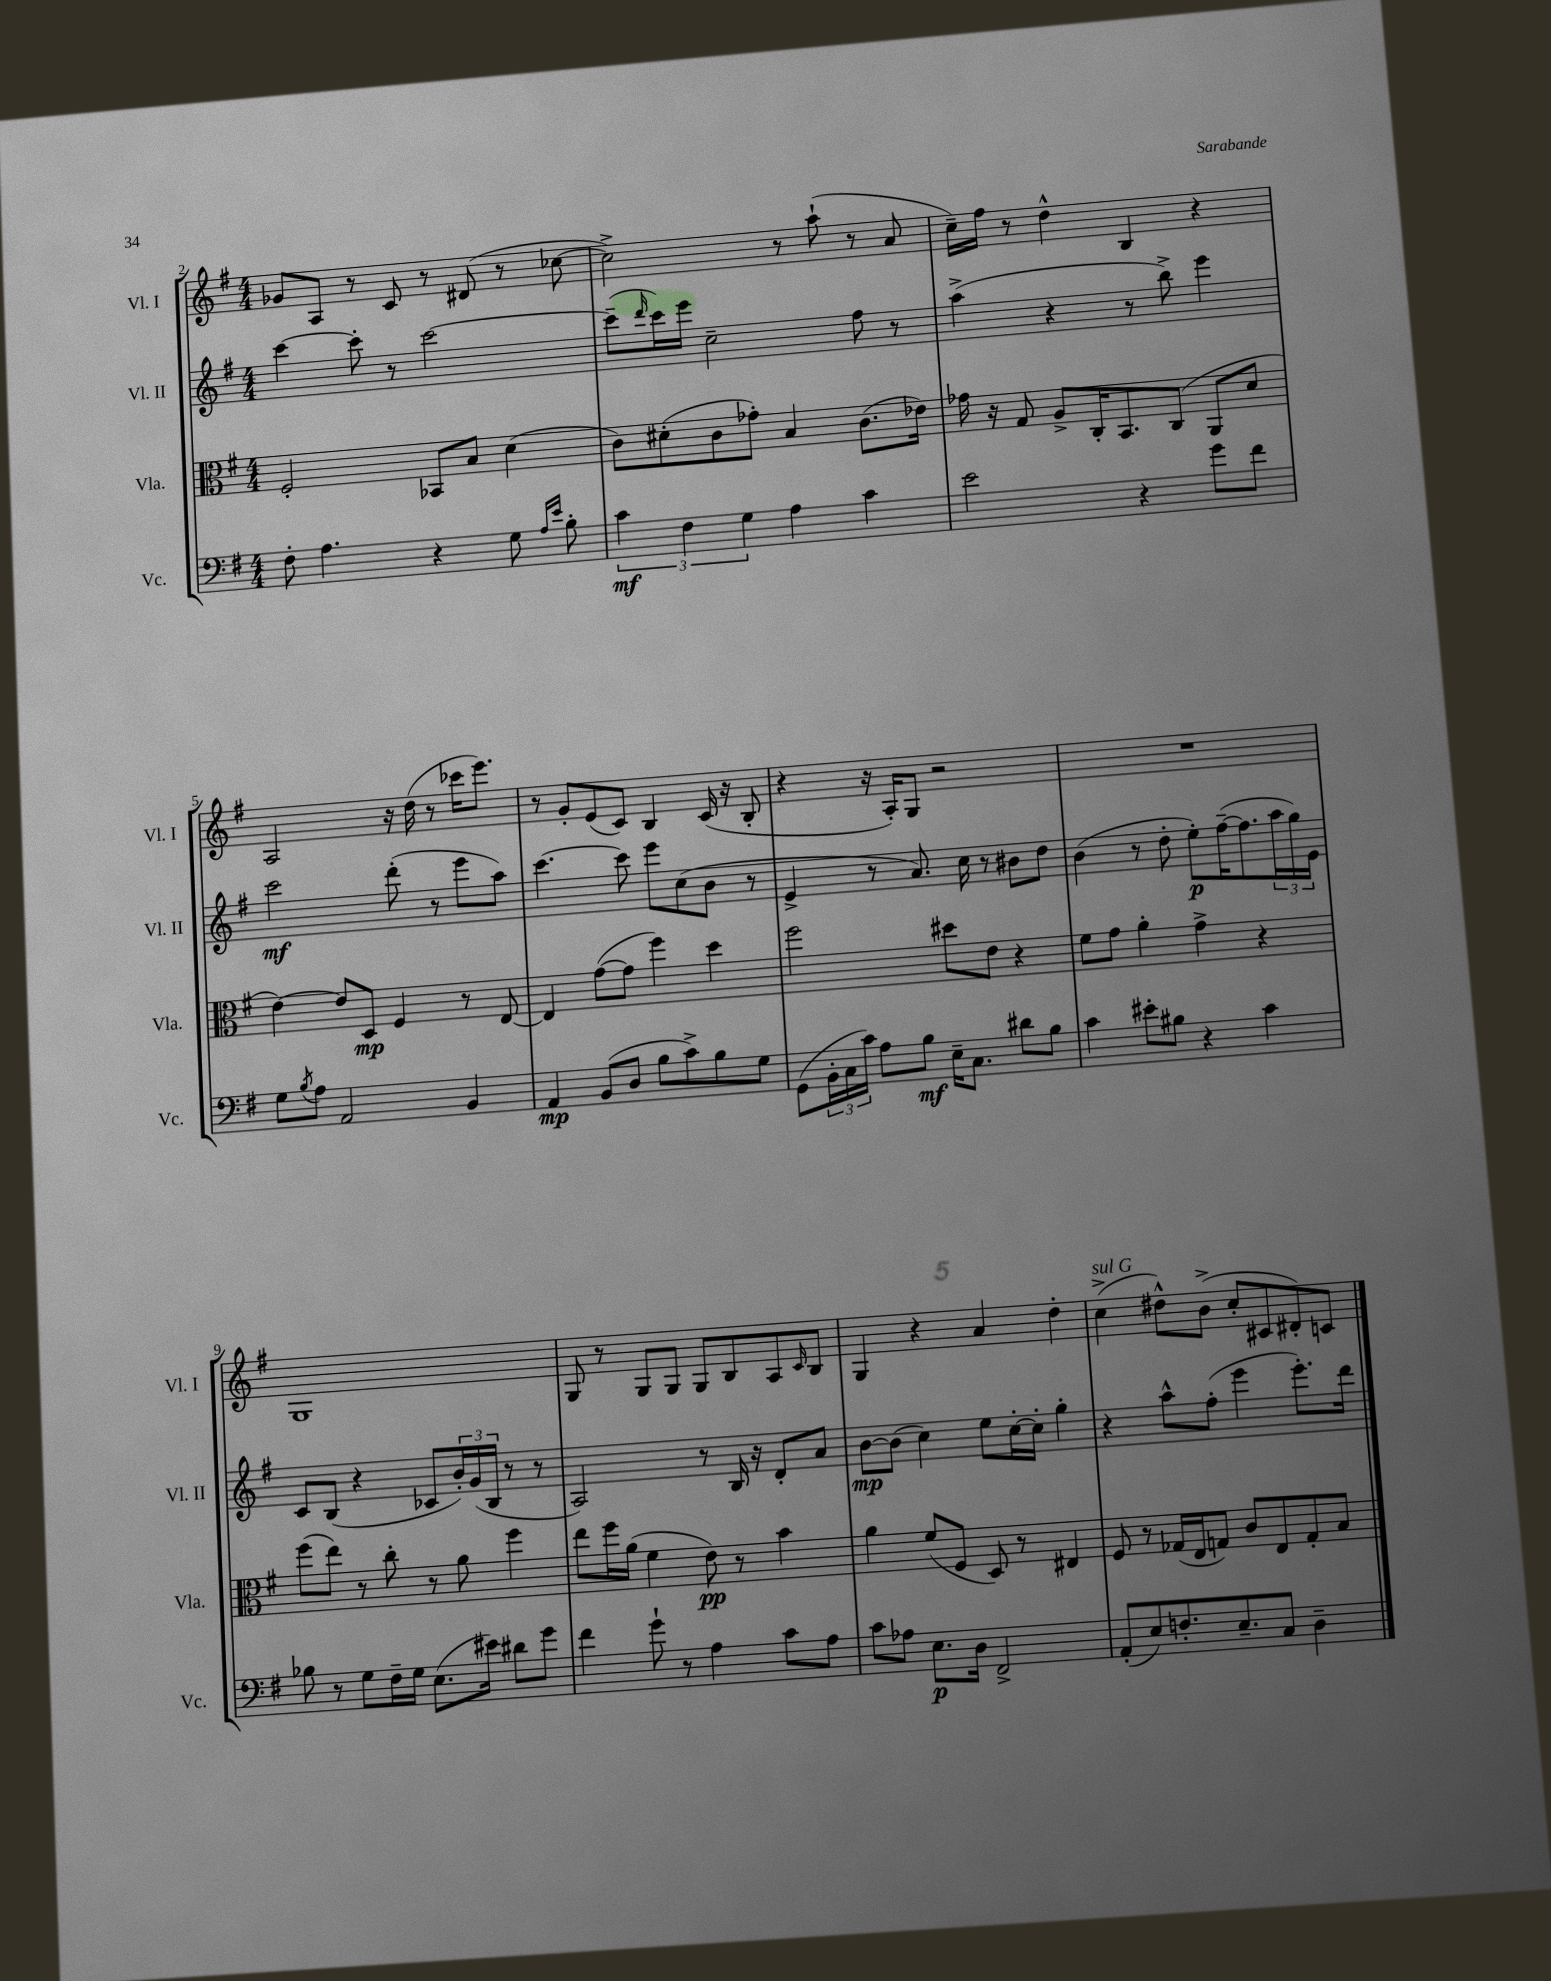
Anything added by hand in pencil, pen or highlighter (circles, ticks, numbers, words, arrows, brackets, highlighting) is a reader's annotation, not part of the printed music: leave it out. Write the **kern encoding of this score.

**kern	**kern	**kern	**kern
*staff4	*staff3	*staff2	*staff1
*clefF4	*clefC3	*clefG2	*clefG2
*k[f#]	*k[f#]	*k[f#]	*k[f#]
*M4/4	*M4/4	*M4/4	*M4/4
8F#'	2F#'	[4ccc	8g-
4.A	.	.	8A
.	.	8ccc']	8r
.	.	8r	8c
4r	8BB-	[2ccc	8r
.	8B	.	(8d#
8G	(4d	.	8r
16qqA	.	.	.
16qqe	.	.	.
8B'	.	.	[8cc-
=	=	=	=
6c	8c)	(8ccc~]	2cc-^])
.	.	16qqddd	.
.	(8d#'	16ccc)	.
6F#	.	.	.
.	.	16eee	.
.	8c	2cc~	.
6G	.	.	.
.	8g-')	.	.
4A	4B	.	8r
.	.	.	(8aa`
4c	(8.c	8ff#	8r
.	.	8r	8a
.	16e-)	.	.
=	=	=	=
2e	16g-	(4aa^	16cc~)
.	16r	.	16ff#
.	8G	.	8r
.	8A^	4r	4dd^^
.	16C'	.	.
.	8.BB	.	.
4r	.	8r	4B
.	(8C	8bb^)	.
8g	8AA	4eee	4r
8f#	8d	.	.
=	=	=	=
8G	[4e)	2ccc	2A
8qB	.	.	.
8A	.	.	.
2AA	8e]	.	.
.	8D	.	.
.	4F#	(8ddd'	16r
.	.	.	(16dd
.	.	8r	8r
4BB	8r	8eee	16ccc-
.	.	.	8.eee)
.	[8E	8aa)	.
=	=	=	=
4AA	4E]	[4.ccc	8r
.	.	.	8g'
(8BB	([8g	.	(8e
8D	8g]	8ccc]	8c)
8B	4ff#)	8eee	4B
8c^)	.	(8cc	.
8B	4dd	8b	(16c
.	.	.	16r
8G	.	8r	8B'
=	=	=	=
(8GG	2ff#	4e^	4r
24BB'	.	.	.
24C	.	.	.
24c)	.	.	.
8A	.	8r	16r
.	.	.	16A')
8B	.	8.a)	8G
16E~	8dd#	.	2r
8.C	.	16cc	.
.	8e	8r	.
8d#	4r	8b#	.
8B	.	8dd	.
=	=	=	=
4c	8f#	(4b	1r
.	8g	.	.
8e#'	4a'	8r	.
8B#	.	8dd'	.
4r	4g^	8ee')	.
.	.	([16ff#~	.
.	.	8.ff#]	.
4c	4r	.	.
.	.	24aa	.
.	.	24gg)	.
.	.	24e	.
=	=	=	=
8B-	(8ff#	8c	1G
8r	8ee)	(8B	.
8G	8r	4r	.
16F#~	8cc'	.	.
16G	.	.	.
(8.E	8r	8c-	.
.	8a	24b')	.
.	.	(24g	.
16e#)	.	.	.
.	.	24B	.
8d#	4ff#	8r	.
8g	.	8r	.
=	=	=	=
4f#	8ee	2A)	8G
.	16ff#	.	8r
.	(16a	.	.
8g`	4f#	.	8G
8r	.	.	8G
4A	8e)	8r	8G
.	8r	16B	8B
.	.	16r	.
8c	4b	8d'	8A
.	.	.	16qqc
8A	.	8a	8B
=	=	=	=
8c	4a	[8b	4G
8A-	.	(8b]	.
8.E	(8f#	4cc)	4r
.	8F#	.	.
16D	.	.	.
2FF#^	8D)	8ee	4a
.	8r	[16cc'	.
.	.	16cc']	.
.	4E#	4gg'	4dd'
=	=	=	=
(8AA'	8F#	4r	(4cc^
8E)	8r	.	.
8.F'	(16G-	8aa^^	8dd#^^)
.	16E	.	.
.	8G)	(8ff#'	(8b^
8.E~	.	.	.
.	8c	4eee	8cc'
8C	8E	.	8c#
4D~	8G'	8.eee')	8d#')
.	8B	.	8c
.	.	16ddd	.
==	==	==	==
*-	*-	*-	*-
